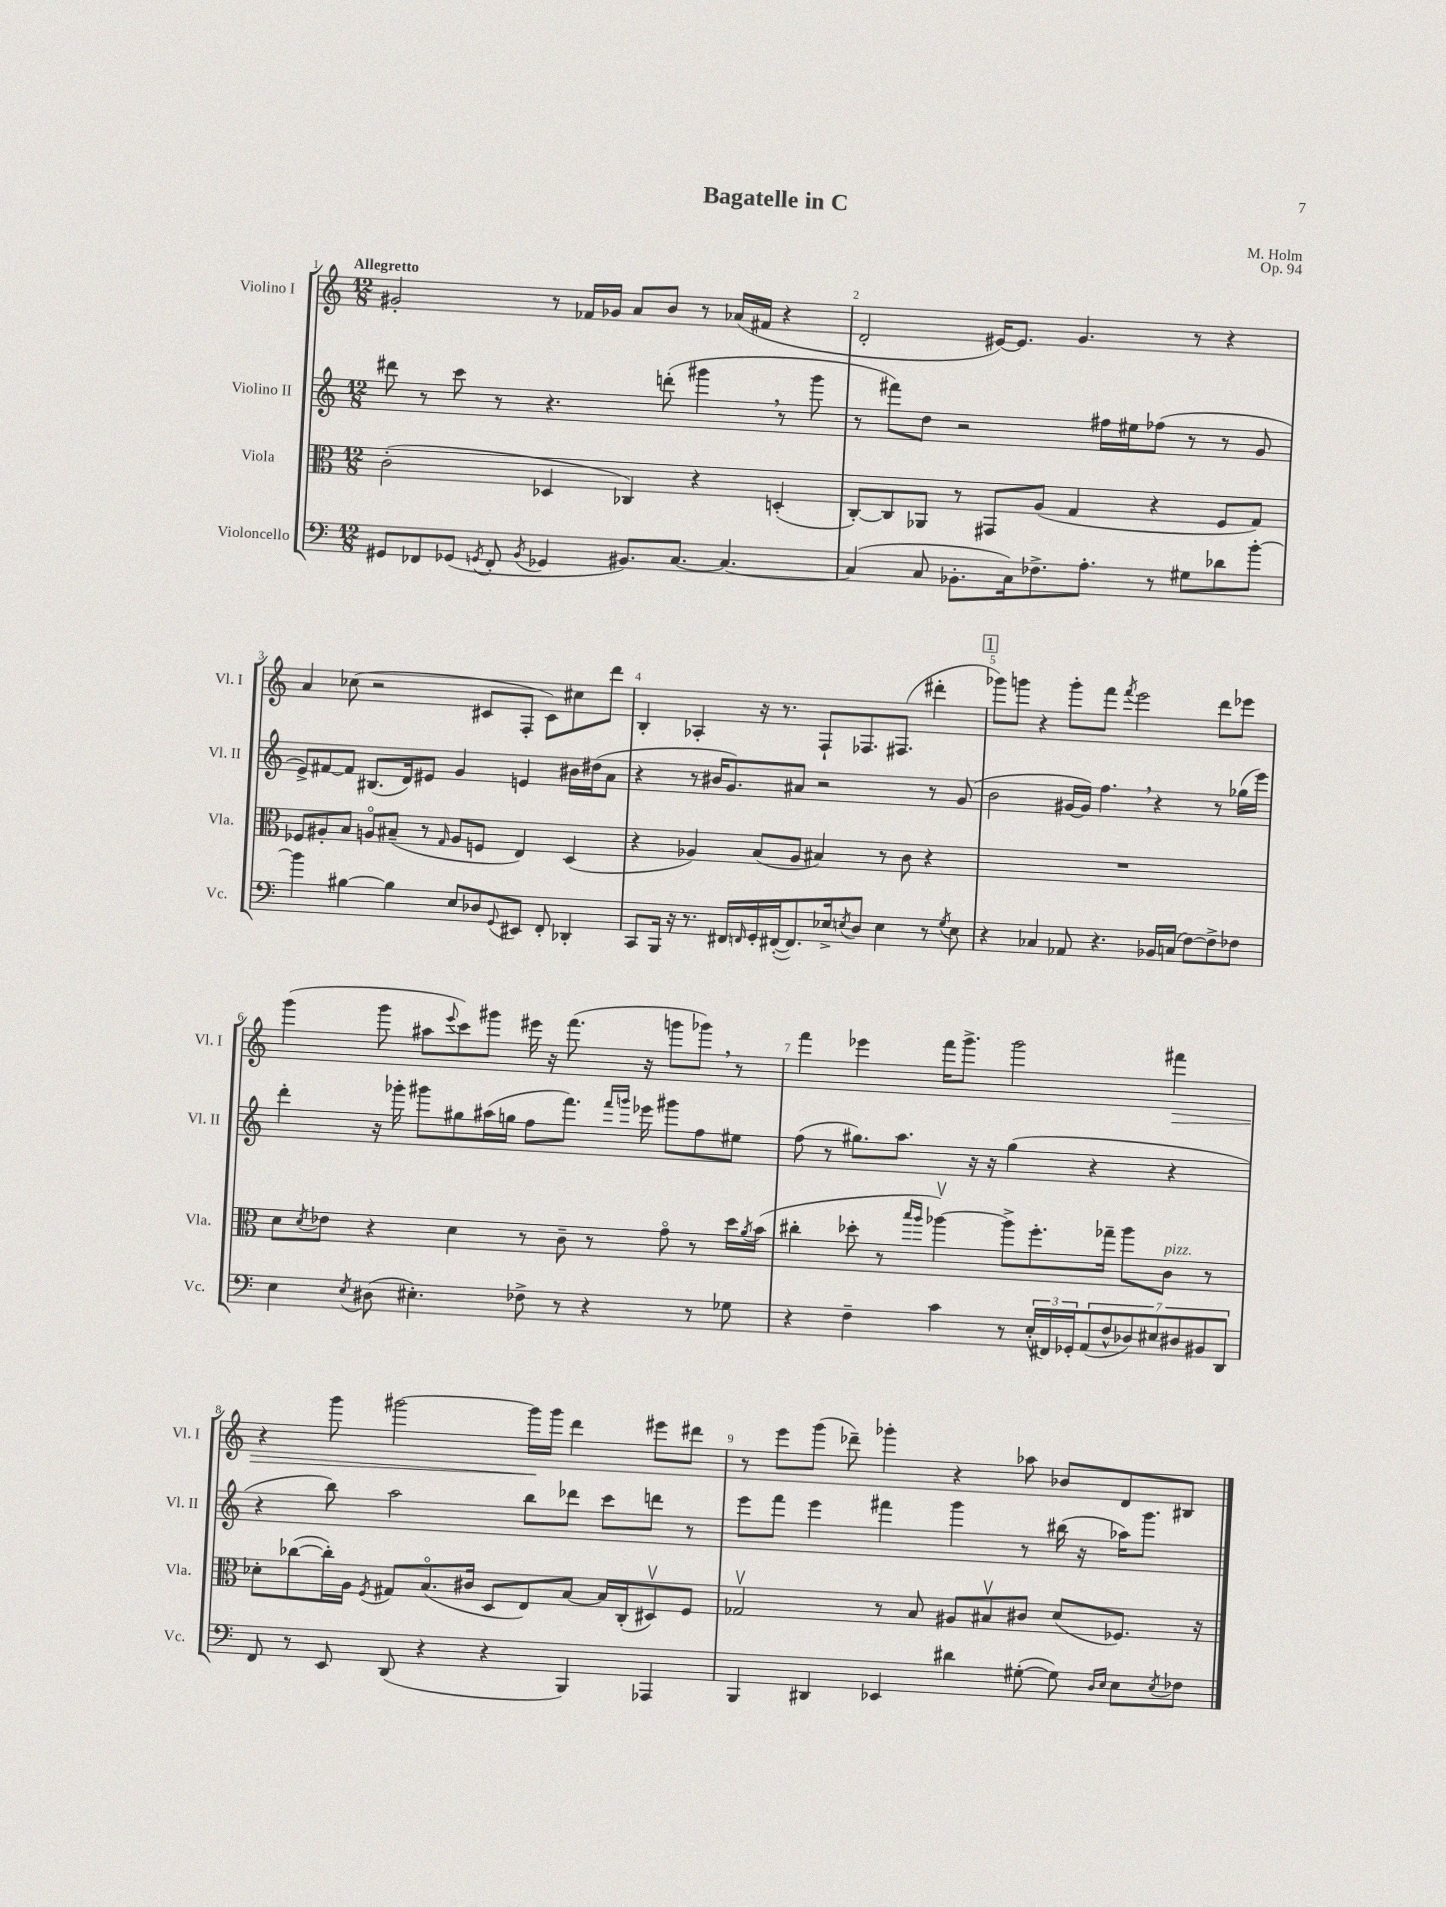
\header { title = "Bagatelle in C" composer = "M. Holm" opus = "Op. 94" }
<<
\new StaffGroup <<
\new Staff = "s0" \with { instrumentName = "Violino I" shortInstrumentName = "Vl. I" } {
    \clef treble \key c \major \numericTimeSignature \time 12/8 \tempo "Allegretto"
    gis'2-. r8 fes'16 ges'16 a'8 b'8 r8 aes'16( fis'16 r4 |
    d'2-. eis'16~) eis'8. g'4. r8 r4 |
    a'4 ces''8( r2 cis'8 f8-. cis'8) cis''8 d'''8 |
    b4-. aes4-. r16 r8. f8-! fes8. fis8.( dis'''4-. |
    \mark \markup { \box "1" } ges'''8) g'''8 r4 g'''8-. f'''8 \acciaccatura { f'''8 } e'''2 d'''8 ees'''8 |
    g'''4( g'''8 ais''8 \appoggiatura { e'''8 } c'''8) gis'''8 eis'''16 r16 f'''8.( r16 g'''8 ges'''8) \breathe r8 |
    f'''4 ees'''4 f'''16 g'''8.-> g'''2 fis'''4\> |
    r4 g'''8 gis'''2~ gis'''16\! gis'''16 d'''4 eis'''8 dis'''8 |
    r8 e'''8 g'''8( des'''8--) ges'''4-. r4 aes''8 bes'8 d'8 bis8 \bar "|." |
}
\new Staff = "s1" \with { instrumentName = "Violino II" shortInstrumentName = "Vl. II" } {
    \clef treble \key c \major \numericTimeSignature \time 12/8
    dis'''8 r8 c'''8 r8 r4. d'''8-.( gis'''4 \breathe r8 gis'''8 |
    r8 fis'''8) d''8 r2 fis''16 eis''16 fes''8( r8 r8 g'8 |
    e'8->) fis'8~ fis'8 bis8.( d'16) eis'8 g'4 e'4 bis'16 dis''16( a'8 |
    r4 r8 bis'16 g'8.) ais'8 r2 r8 g'8( |
    \mark \markup { \box "1" } b'2 gis'16~ gis'16) f''4. \breathe r4 r8 ges''16( e'''16) |
    d'''4-. r16 ges'''16-. gis'''8 gis''8 ais''16( g''16 f''8 f'''8.) \grace { f'''16 g'''16 } ees'''16 gis'''8 f''8 eis''8 |
    f''8( r8 gis''8.) a''8. r16 r16 gis''4( r4 r4 |
    r4 b''8) a''2 b''8 des'''8 c'''8 d'''8 r8 |
    e'''8 f'''8 e'''4 fis'''4 g'''4 r8 bis''16( r16 aes''16) g'''8. \bar "|." |
}
\new Staff = "s2" \with { instrumentName = "Viola" shortInstrumentName = "Vla." } {
    \clef alto \key c \major \numericTimeSignature \time 12/8
    c'2-.( des4 ces4) r4 d4-.( |
    c8~-.) c8 aes,8 r8 gis,8 a8( g4 r4 f8 g8) |
    fes8 ais8-. b8 a8\flageolet bis8--( r8 \grace { g16 } a8 f8 e4) d4( |
    r4 aes4) b8( aes8 bis4) r8 c'8 r4 |
    \mark \markup { \box "1" } R1. |
    d'8 \acciaccatura { d'8 } ees'8 r4 d'4 r8 c'8-- r8 g'8\flageolet r8 d''16 \acciaccatura { a'8 } b'16( |
    cis''4-. des''8-. r8 \grace { b''16 a''16 } aes''4~\upbow) aes''8-> f''8.-. ges''16-- aes''8 c'8^\markup { \italic "pizz." } r8 |
    des'8-. ces''8~( ces''16-.) a16 \acciaccatura { f8 } gis8 b8.\flageolet( cis'16 d8 e8) b8~ b16 c16-.( dis8\upbow) f8 |
    ges2\upbow r8 b8 ais8 bis8\upbow cis'8 d'8( fes8.) r16 \bar "|." |
}
\new Staff = "s3" \with { instrumentName = "Violoncello" shortInstrumentName = "Vc." } {
    \clef bass \key c \major \numericTimeSignature \time 12/8
    gis,8 fes,8 ges,8( \acciaccatura { g,8 } fes,8-. \acciaccatura { b,8 } ges,4 bis,8.) c8.~ c4.~ |
    c4( c8 bes,8.-. c16) fes8.-> a8.-. r8 gis8 des'8 b'8~-. |
    b'4 bis4~ bis4 e8 des8 \appoggiatura { g,8 } eis,8 f,8-. des,4-. |
    c,8 b,,16 r16 r8. fis,16 \grace { f,16 } g,16-. fis,16~-.( fis,8.) ees16-> \acciaccatura { e8 } d8 e4 r8 \acciaccatura { g8 } e8 |
    \mark \markup { \box "1" } r4 ces4 aes,8 r4. bes,16 c16( f8~) f8-> fes8 |
    e4 \acciaccatura { e8 } dis8( eis4.-.) fes8-> r8 r4 r8 ges8 |
    r4 f4-- c'4 r8 \tuplet 3/2 { e16-.( fis,16) ges,16-. } \tuplet 7/4 { a,8( f8-^ des8) eis8 dis8 bis,8 d,8 } |
    f,8 r8 e,8 d,8( r4 r4 b,,4) aes,,4 |
    b,,4 dis,4 ees,4 dis'4 gis8~-.( gis8) \grace { d16 e16 } e8 \acciaccatura { e8 } fes8 \bar "|." |
}
>>
>>
\layout { \context { \Score \override BarNumber.break-visibility = ##(#f #t #t) barNumberVisibility = #all-bar-numbers-visible } }
